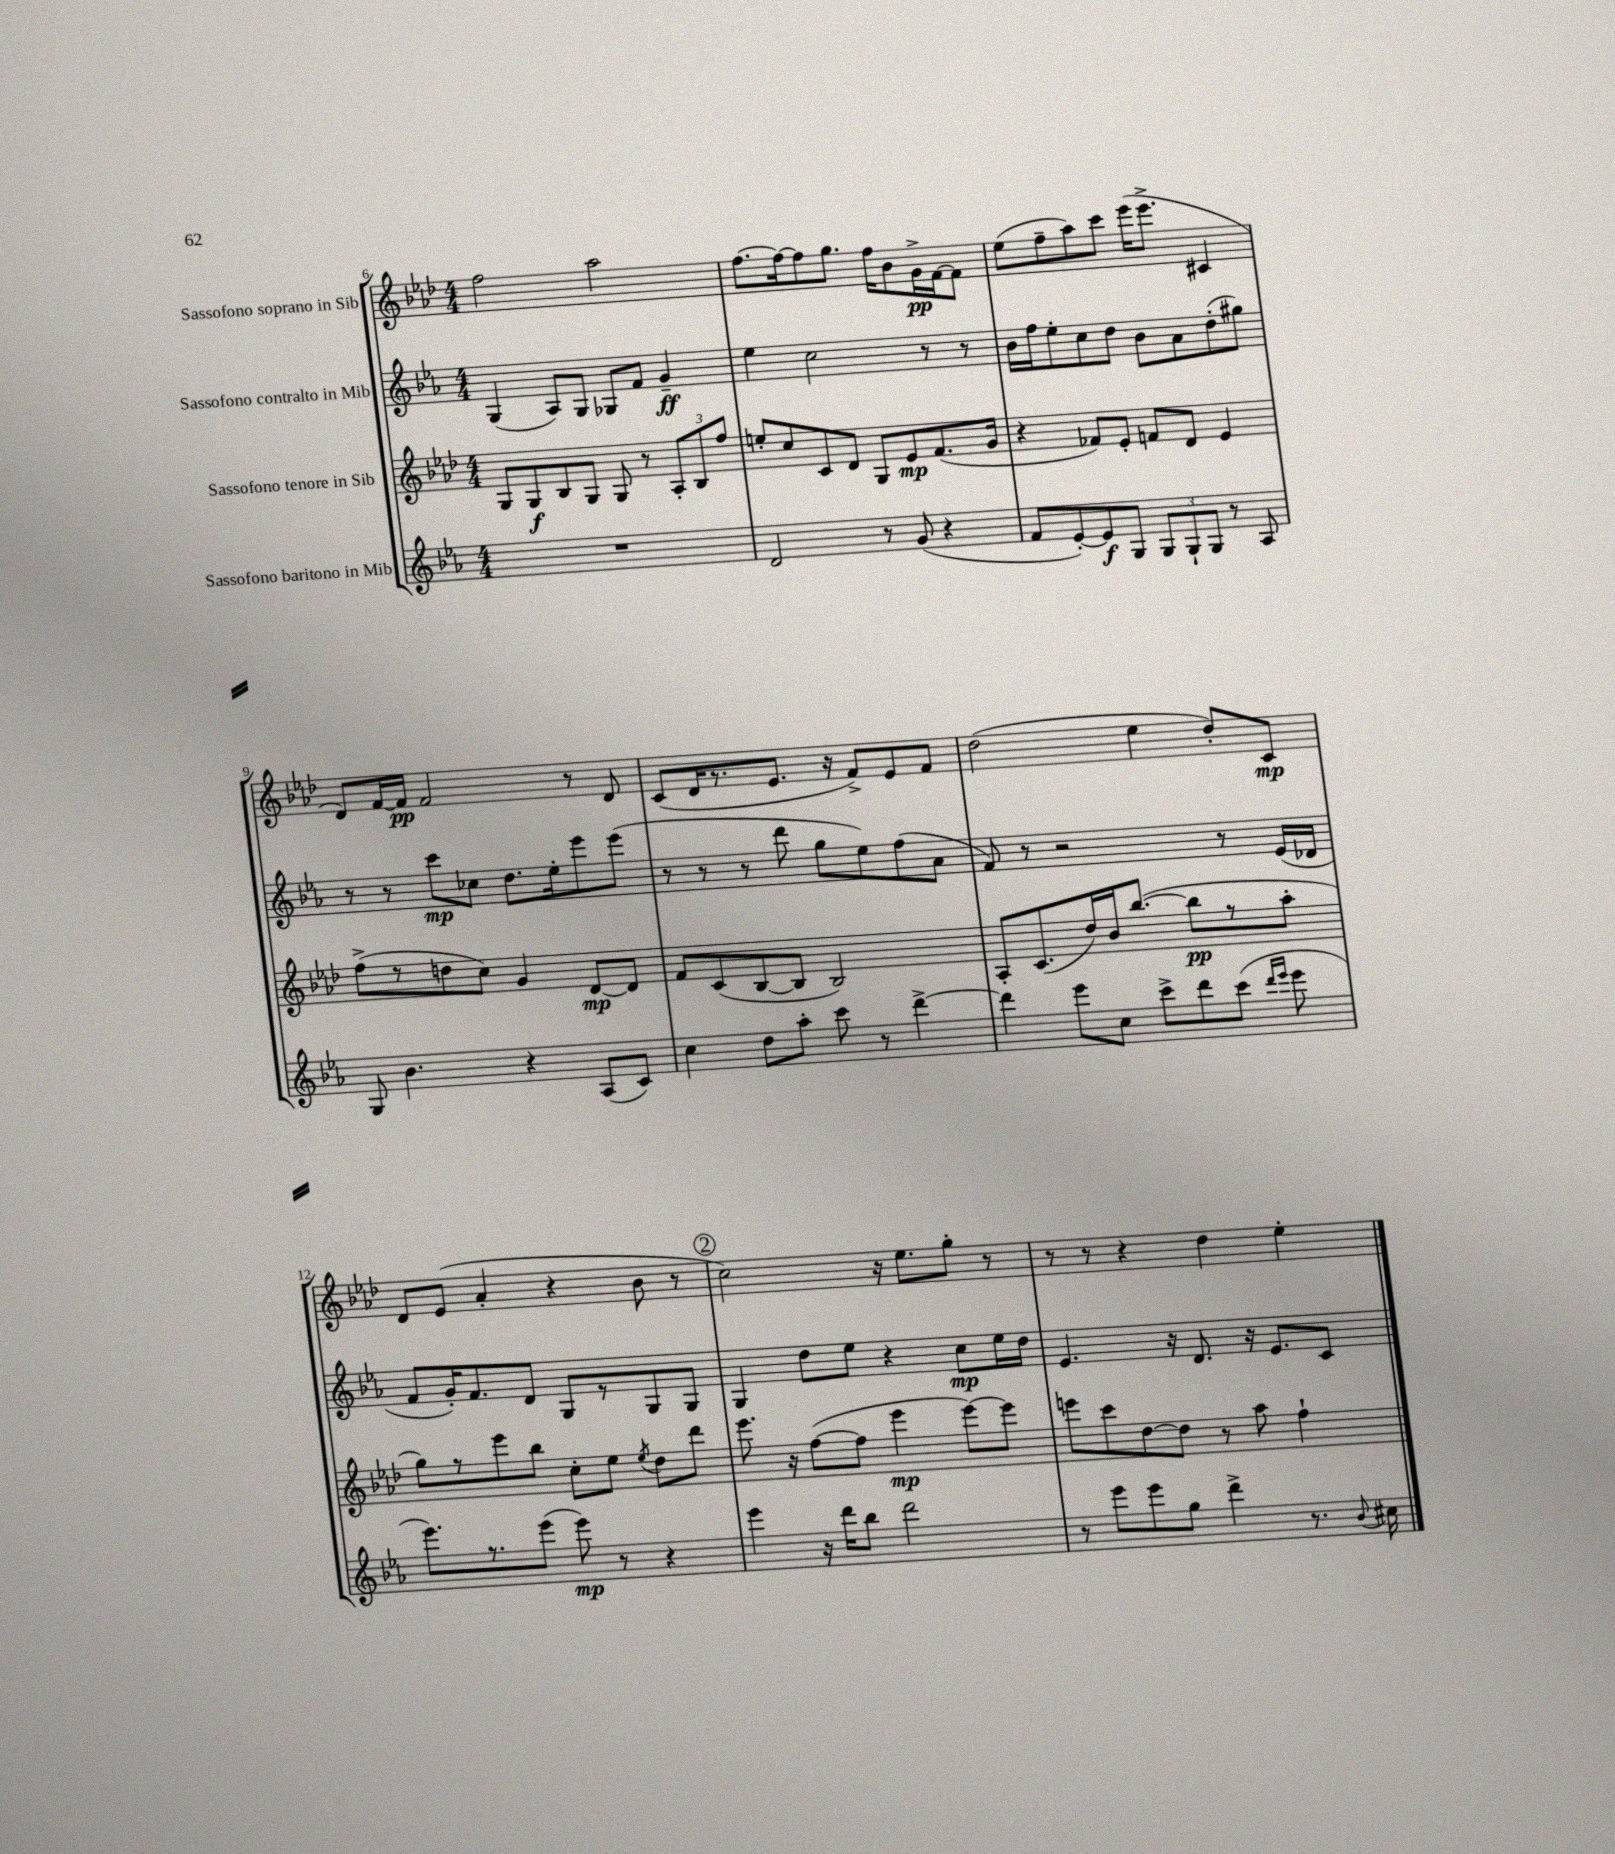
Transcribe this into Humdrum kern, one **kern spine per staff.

**kern	**dynam	**kern	**dynam	**kern	**dynam	**kern	**dynam
*part4	*part4	*part3	*part3	*part2	*part2	*part1	*part1
*staff4	*staff4	*staff3	*staff3	*staff2	*staff2	*staff1	*staff1
*I"Sassofono baritono in Mib	*	*I"Sassofono tenore in Sib	*	*I"Sassofono contralto in Mib	*	*I"Sassofono soprano in Sib	*
*clefG2	*	*clefG2	*	*clefG2	*	*clefG2	*
*k[b-e-a-]	*	*k[b-e-a-d-]	*	*k[b-e-a-]	*	*k[b-e-a-d-]	*
*M4/4	*	*M4/4	*	*M4/4	*	*M4/4	*
=6	=6	=6	=6	=6	=6	=6	=6
1r	.	8G/L	.	(4G/	.	2ff\	.
.	.	8G/	f	.	.	.	.
.	.	8B-/	.	8A-/L)	.	.	.
.	.	8G/J	.	8G/J	.	.	.
.	.	8G/	.	8G-X/L	.	2aa-\	.
.	.	8r	.	8f/J	.	.	.
.	.	12A-'/L	.	4g~/	ff	.	.
.	.	12B-/	.	.	.	.	.
.	.	12ff/J	.	.	.	.	.
=7	=7	=7	=7	=7	=7	=7	=7
2d/	.	8een'/L	.	4ee-\	.	[8.ff\L	.
.	.	8cc/	.	.	.	.	.
.	.	.	.	.	.	16ff\k_	.
.	.	8c/	.	2cc\	.	8ff\]	.
.	.	8d-/J	.	.	.	8.gg\J	.
8r	.	8G/L	.	.	.	.	.
.	.	.	.	.	.	16ff\KL	.
(8g/	.	8e-/	mp	.	.	8b-\	.
4r	.	(8.f/	.	8r	.	16g^\L	pp
.	.	.	.	.	.	[16f\J	.
.	.	.	.	8r	.	8f\J]	.
.	.	16g/Jk	.	.	.	.	.
=8	=8	=8	=8	=8	=8	=8	=8
8f/L	.	4r	.	16b-\LL	.	(8ee-\L	.
.	.	.	.	16ff\J	.	.	.
[8e-'/)	.	.	.	8ee-'\	.	8ff~\	.
8e-/]	f	8f-X/L)	.	8cc\	.	8aa-\)	.
8G/J	.	8e-'/J	.	8dd\J	.	8ccc\J	.
12G/L	.	8fn/L	.	8b-\L	.	(16eee-\KL	.
.	.	.	.	.	.	8.eee-^\J	.
12G`/	.	.	.	.	.	.	.
.	.	8d-/J	.	8a-\	.	.	.
12G/J	.	.	.	.	.	.	.
8r	.	4e-/	.	(8dd'\	.	4c#X/	.
8A-/	.	.	.	8gg#X\J)	.	.	.
!!LO:LB:g=z
=9	=9	=9	=9	=9	=9	=9	=9
8G/	.	(8ff^\L	.	8r	.	8d-/L)	.
4.b-\	.	8r	.	8r	.	[16f/L	.
.	.	.	.	.	.	16f/JJ]	pp
.	.	8ddn\	.	8ccc\L	mp	2f/	.
.	.	8cc\J)	.	8cc-X\J	.	.	.
4r	.	4g/	.	8.dd\L	.	.	.
.	.	.	.	16ee-'\k	.	.	.
(8A-/L	.	[8d-/L	mp	8eee-\	.	8r	.
8c/J)	.	8d-/J]	.	(8eee-\J	.	8d-/	.
=10	=10	=10	=10	=10	=10	=10	=10
4cc\	.	8f/L	.	8r	.	(8c/L	.
.	.	(8c/	.	8r	.	16d-/K	.
.	.	.	.	.	.	8.r	.
8dd\L	.	[8B-/	.	8r	.	.	.
8aa-'\J	.	8B-/J]	.	8ddd\	.	8.e-/J	.
8ccc\	.	2B-/)	.	8gg\L	.	.	.
.	.	.	.	.	.	16r	.
8r	.	.	.	8ee-\)	.	8f^/L)	.
[4ddd^\	.	.	.	(8ff\	.	8e-/	.
.	.	.	.	8a-\J	.	8f/J	.
=11	=11	=11	=11	=11	=11	=11	=11
4ddd\]	.	8A-'/L	.	8f/)	.	(2dd-\	.
.	.	(8.c/	.	8r	.	.	.
8eee-\L	.	.	.	2r	.	.	.
.	.	16dd-/L)	.	.	.	.	.
8cc\J	.	16b-/J	.	.	.	.	.
.	.	([8.bb-/J	.	.	.	.	.
8ccc^\L	.	.	.	.	.	4ee-\	.
8ddd\	.	8bb-\L]	pp	.	.	.	.
(8ccc\J	.	8r	.	8r	.	8dd-'/L)	.
16qqddd/LL	.	.	.	.	.	.	.
16qqeee-/JJ	.	.	.	.	.	.	.
8eee-\	.	8aa-'\J	.	(16e-/LL	.	8c/J	mp
.	.	.	.	16d-X/JJ	.	.	.
!!LO:LB:g=z
=12	=12	=12	=12	=12	=12	=12	=12
8.eee-\L)	.	8gg\L)	.	8f/L	.	8d-/L	.
.	.	8r	.	16g'/K)	.	(8e-/J	.
8.r	.	.	.	8.f/	.	.	.
.	.	8eee-\	.	.	.	4a-'/	.
(8eee-\J	.	8bb-\J	.	8d/J	.	.	.
8eee-\)	mp	8cc'\L	.	8G/L	.	4r	.
8r	.	8ee-\J	.	8r	.	.	.
.	.	8qee-/	.	.	.	.	.
4r	.	8dd-\L	.	8G/	.	8b-\	.
.	.	8ddd-\J	.	8G/J	.	8r	.
!!LO:REH:place=s1:t=2
=13	=13	=13	=13	=13	=13	=13	=13
4eee-\	.	8.eee-\	.	4G/	.	2cc\)	.
.	.	16r	.	.	.	.	.
16r	.	([8ff\L	.	8dd\L	.	.	.
16ddd\KL	.	.	.	.	.	.	.
8bb-\J	.	8ff\J]	.	8ee-\J	.	.	.
2ddd\	.	4eee-\	mp	4r	.	16r	.
.	.	.	.	.	.	8.ee-\L	.
.	.	[8eee-\L)	.	8cc\L	mp	8gg'\J	.
.	.	8eee-\J]	.	16ee-\L	.	8r	.
.	.	.	.	16dd\JJ	.	.	.
=14	=14	=14	=14	=14	=14	=14	=14
8r	.	8eeen\L	.	4.e-/	.	8r	.
8eee-\L	.	8ccc\	.	.	.	8r	.
8eee-\	.	[8dd-\	.	.	.	4r	.
8gg\J	.	8dd-\J]	.	16r	.	.	.
.	.	.	.	8.d/	.	.	.
4ddd^\	.	8r	.	.	.	4dd-\	.
.	.	8aa-\	.	16r	.	.	.
.	.	.	.	8.e-/L	.	.	.
8.r	.	4ff`\	.	.	.	4ee-'\	.
.	.	.	.	8c/J	.	.	.
8qqb-/	.	.	.	.	.	.	.
16cc#X\	.	.	.	.	.	.	.
==	==	==	==	==	==	==	==
*-	*-	*-	*-	*-	*-	*-	*-
